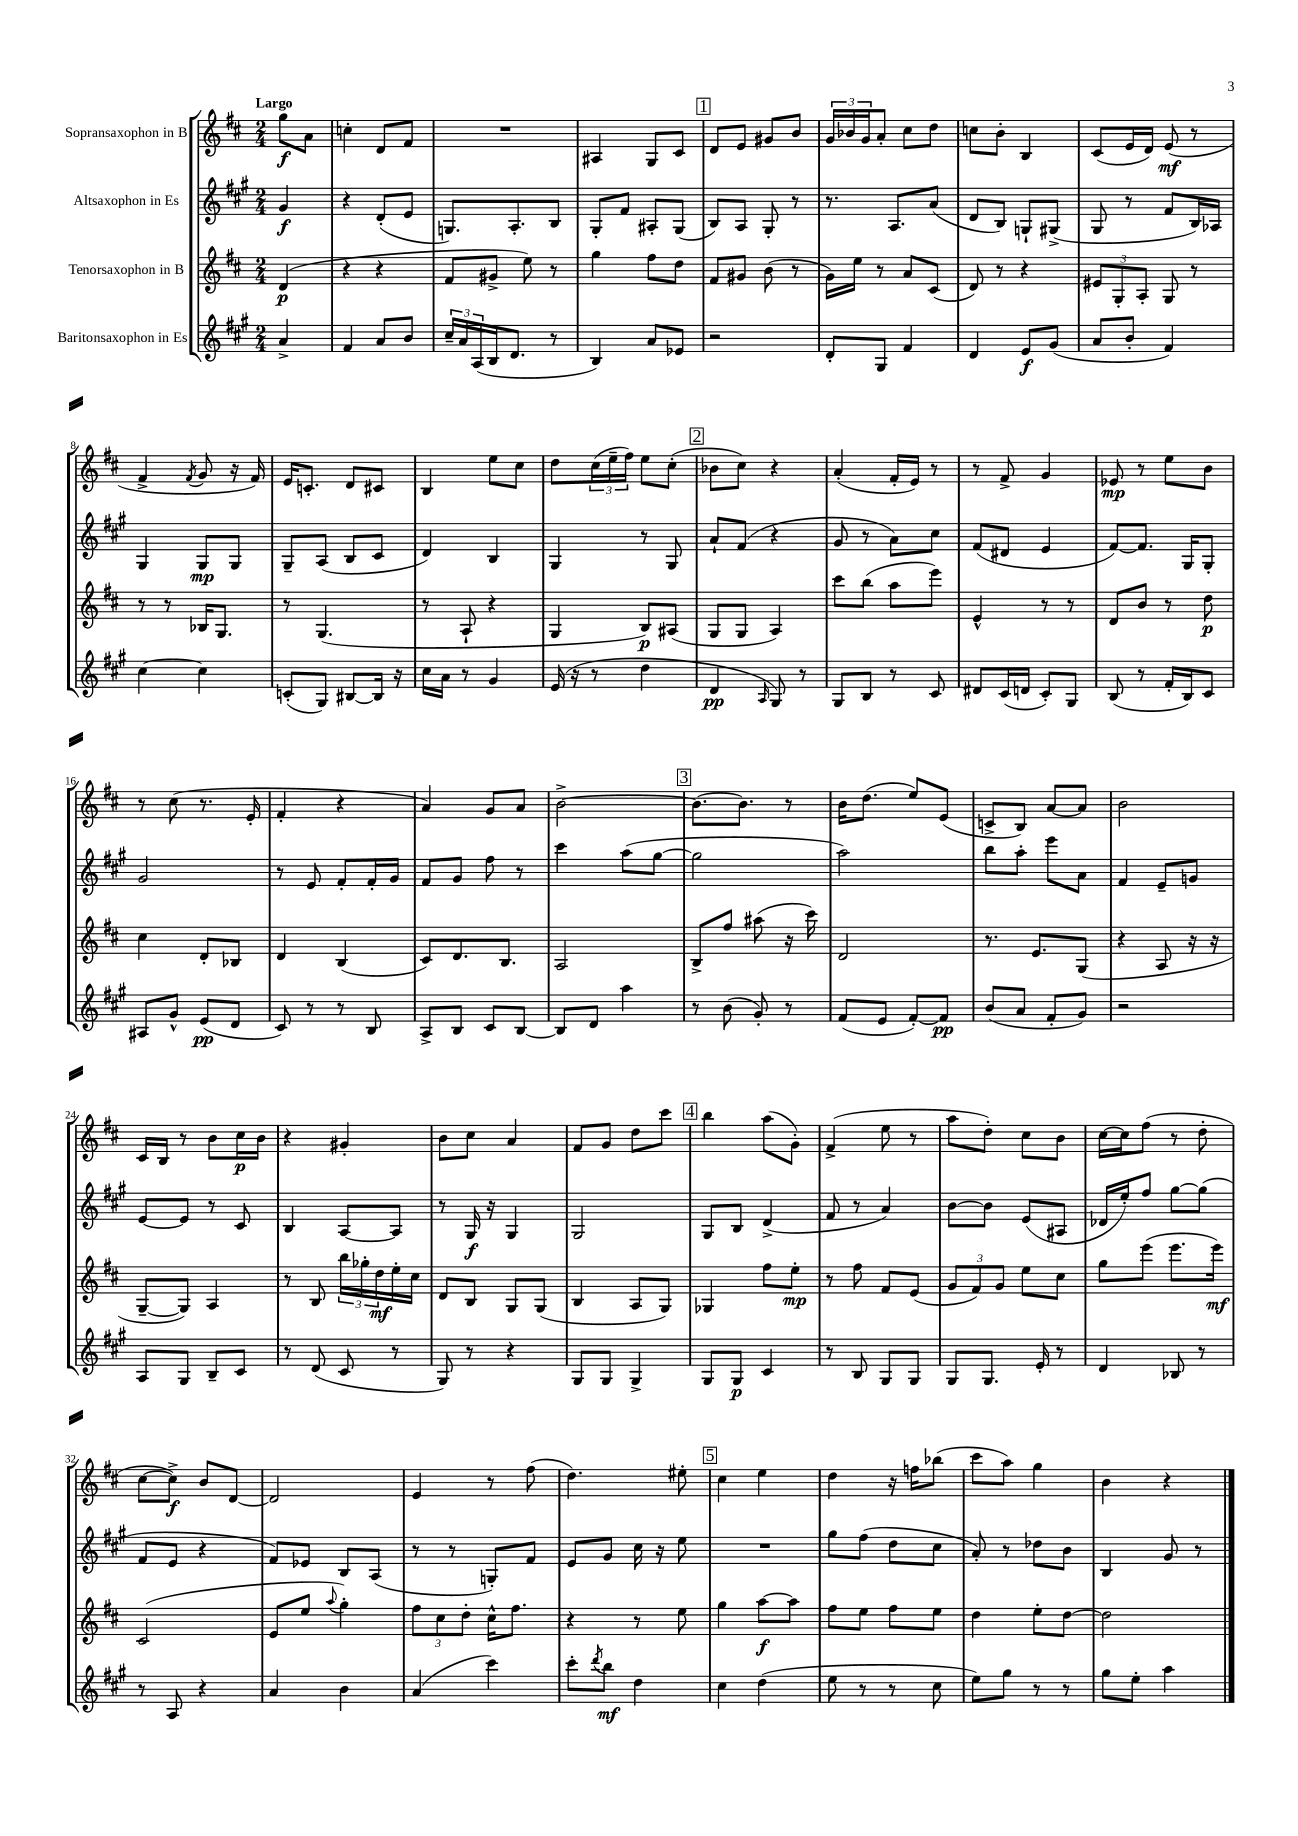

**kern	**dynam	**kern	**dynam	**kern	**dynam	**kern	**dynam
*part4	*part4	*part3	*part3	*part2	*part2	*part1	*part1
*staff4	*staff4	*staff3	*staff3	*staff2	*staff2	*staff1	*staff1
*I"Baritonsaxophon in Es	*	*I"Tenorsaxophon in B	*	*I"Altsaxophon in Es	*	*I"Sopransaxophon in B	*
*clefG2	*	*clefG2	*	*clefG2	*	*clefG2	*
*k[f#c#g#]	*	*k[f#c#]	*	*k[f#c#g#]	*	*k[f#c#]	*
*M2/4	*	*M2/4	*	*M2/4	*	*M2/4	*
=	=	=	=	=	=	=	=
!	!	!	!	!	!	!LO:TX:a:B:t=Largo	!
4a^/	.	(4d/	p	4g#/	f	8gg\L	f
.	.	.	.	.	.	8a\J	.
=1	=1	=1	=1	=1	=1	=1	=1
4f#/	.	4r	.	4r	.	4ccn'\	.
8a/L	.	4r	.	(8d'/L	.	8d/L	.
8b/J	.	.	.	8e/J	.	8f#/J	.
=2	=2	=2	=2	=2	=2	=2	=2
24cc#~/LL	.	8f#/L	.	8.Gn/L)	.	2r	.
24a/	.	.	.	.	.	.	.
(24A/	.	.	.	.	.	.	.
16B/J	.	8g#X^/J	.	.	.	.	.
8.d/J	.	.	.	8.A'/	.	.	.
.	.	8ee\)	.	.	.	.	.
8r	.	8r	.	8B/J	.	.	.
=3	=3	=3	=3	=3	=3	=3	=3
4B/)	.	4gg\	.	8G#'/L	.	4A#X/	.
.	.	.	.	8f#/J	.	.	.
8a/L	.	8ff#\L	.	8A#X'/L	.	8G/L	.
8e-X/J	.	8dd\J	.	(8G#/J	.	8c#/J	.
!!LO:REH:place=s1:t=1
=4	=4	=4	=4	=4	=4	=4	=4
2r	.	8f#/L	.	8B/L)	.	8d/L	.
.	.	8g#X/J	.	8A/J	.	8e/J	.
.	.	(8b\	.	8G#'/	.	8g#X/L	.
.	.	8r	.	8r	.	8b/J	.
=5	=5	=5	=5	=5	=5	=5	=5
8d'/L	.	16g\LL)	.	8.r	.	24g/LL	.
.	.	.	.	.	.	24b-X/	.
.	.	16ee\JJ	.	.	.	.	.
.	.	.	.	.	.	24g/J	.
8G#/J	.	8r	.	.	.	8a'/J	.
.	.	.	.	8.A/L	.	.	.
4f#/	.	8a/L	.	.	.	8cc#\L	.
.	.	(8c#/J	.	(8a/J	.	8dd\J	.
=6	=6	=6	=6	=6	=6	=6	=6
4d/	.	8d/)	.	8d/L	.	8ccn\L	.
.	.	8r	.	8B/J)	.	8b'\J	.
8e/L	f	4r	.	8Gn`/L	.	4B/	.
(8g#/J	.	.	.	(8G#X^/J	.	.	.
=7	=7	=7	=7	=7	=7	=7	=7
8a/L	.	12e#X/L	.	8G#/	.	(8c#/L	.
.	.	12G'/	.	.	.	.	.
8b'/J	.	.	.	8r	.	16e/L	.
.	.	12A'/J	.	.	.	.	.
.	.	.	.	.	.	16d/JJ)	.
4f#/)	.	8G/	.	8f#/L	.	(8e/	mf
.	.	8r	.	16B/L)	.	8r	.
.	.	.	.	16A-X/JJ	.	.	.
!!LO:LB:g=z
=8	=8	=8	=8	=8	=8	=8	=8
[4cc#\	.	8r	.	4G#/	.	4f#^/	.
.	.	8r	.	.	.	.	.
.	.	.	.	.	.	8qf#/	.
4cc#\]	.	16B-X/KL	.	8G#/L	mp	8g/	.
.	.	8.G/J	.	.	.	.	.
.	.	.	.	8G#/J	.	16r	.
.	.	.	.	.	.	16f#/)	.
=9	=9	=9	=9	=9	=9	=9	=9
(8cn'/L	.	8r	.	8G#~/L	.	16e/KL	.
.	.	.	.	.	.	8.cn'/J	.
8G#/J)	.	(4.G/	.	(8A/J	.	.	.
[8B#X/L	.	.	.	8B/L	.	8d/L	.
16B#/Jk]	.	.	.	8c#/J	.	8c#X/J	.
16r	.	.	.	.	.	.	.
=10	=10	=10	=10	=10	=10	=10	=10
16cc#\LL	.	8r	.	4d/)	.	4B/	.
16a\JJ	.	.	.	.	.	.	.
8r	.	8A`/	.	.	.	.	.
4g#/	.	4r	.	4B/	.	8ee\L	.
.	.	.	.	.	.	8cc#\J	.
=11	=11	=11	=11	=11	=11	=11	=11
(16e/	.	4G/	.	4G#/	.	8dd\L	.
16r	.	.	.	.	.	.	.
8r	.	.	.	.	.	(24cc#\L	.
.	.	.	.	.	.	24ee~\	.
.	.	.	.	.	.	24ff#\JJ)	.
4dd\	.	8B/L)	p	8r	.	8ee\L	.
.	.	(8A#X/J	.	8G#/	.	(8cc#'\J	.
!!LO:REH:place=s1:t=2
=12	=12	=12	=12	=12	=12	=12	=12
4d/	pp	8G/L	.	8a`/L	.	8b-X\L	.
.	.	8G/J	.	(8f#/J	.	8cc#\J)	.
16qqA/	.	.	.	.	.	.	.
8G#/)	.	4A/)	.	4r	.	4r	.
8r	.	.	.	.	.	.	.
=13	=13	=13	=13	=13	=13	=13	=13
8G#/L	.	8ccc#\L	.	8g#/	.	(4a'/	.
8B/J	.	(8bb\J	.	8r	.	.	.
8r	.	8aa\L	.	8a\L)	.	16f#'/LL	.
.	.	.	.	.	.	16e/JJ)	.
8c#/	.	8eee\J)	.	8cc#\J	.	8r	.
=14	=14	=14	=14	=14	=14	=14	=14
8d#X/L	.	4e^^/	.	(8f#/L	.	8r	.
(16c#/L	.	.	.	8d#X/J	.	8f#^/	.
16dn/JJ	.	.	.	.	.	.	.
8c#'/L)	.	8r	.	4e/	.	4g/	.
8G#/J	.	8r	.	.	.	.	.
=15	=15	=15	=15	=15	=15	=15	=15
(8B/	.	8d/L	.	[8f#/L)	.	8e-X/	mp
8r	.	8b/J	.	8.f#/J]	.	8r	.
16f#'/LL	.	8r	.	.	.	8ee\L	.
16B/J)	.	.	.	16G#/KL	.	.	.
8c#/J	.	8dd\	p	8G#'/J	.	8b\J	.
!!LO:LB:g=z
=16	=16	=16	=16	=16	=16	=16	=16
8A#X/L	.	4cc#\	.	2g#/	.	8r	.
8g#^^/J	.	.	.	.	.	(8cc#\	.
(8e/L	pp	8d'/L	.	.	.	8.r	.
8d/J	.	8B-X/J	.	.	.	.	.
.	.	.	.	.	.	16e'/	.
=17	=17	=17	=17	=17	=17	=17	=17
8c#/)	.	4d/	.	8r	.	4f#'/	.
8r	.	.	.	8e/	.	.	.
8r	.	(4B/	.	8f#'/L	.	4r	.
8B/	.	.	.	16f#'/L	.	.	.
.	.	.	.	16g#/JJ	.	.	.
=18	=18	=18	=18	=18	=18	=18	=18
8A^/L	.	8c#/L)	.	8f#/L	.	4a/)	.
8B/J	.	8.d/	.	8g#/J	.	.	.
8c#/L	.	.	.	8ff#\	.	8g/L	.
.	.	8.B/J	.	.	.	.	.
[8B/J	.	.	.	8r	.	8a/J	.
=19	=19	=19	=19	=19	=19	=19	=19
8B/L]	.	2A/	.	4ccc#\	.	[2b^\	.
8d/J	.	.	.	.	.	.	.
4aa\	.	.	.	(8aa\L	.	.	.
.	.	.	.	[8gg#\J	.	.	.
!!LO:REH:place=s1:t=3
=20	=20	=20	=20	=20	=20	=20	=20
8r	.	8B^/L	.	2gg#\]	.	8.b\L_	.
(8b\	.	8ff#/J	.	.	.	.	.
.	.	.	.	.	.	8.b\J]	.
8g#'/)	.	(8aa#X\	.	.	.	.	.
8r	.	16r	.	.	.	8r	.
.	.	16ccc#\)	.	.	.	.	.
=21	=21	=21	=21	=21	=21	=21	=21
(8f#/L	.	2d/	.	2aa\)	.	16b\KL	.
.	.	.	.	.	.	(8.dd\J	.
8e/J	.	.	.	.	.	.	.
[8f#'/L)	.	.	.	.	.	8ee/L)	.
8f#/J]	pp	.	.	.	.	(8e/J	.
=22	=22	=22	=22	=22	=22	=22	=22
(8b/L	.	8.r	.	8bb\L	.	8cn^/L	.
8a/J	.	.	.	8aa'\J	.	8B/J)	.
.	.	8.e/L	.	.	.	.	.
8f#'/L	.	.	.	8eee\L	.	[8a/L	.
8g#/J)	.	(8G/J	.	8a\J	.	8a/J]	.
=23	=23	=23	=23	=23	=23	=23	=23
2r	.	4r	.	4f#/	.	2b\	.
.	.	8A/	.	8e~/L	.	.	.
.	.	16r	.	8gn/J	.	.	.
.	.	16r	.	.	.	.	.
!!LO:LB:g=z
=24	=24	=24	=24	=24	=24	=24	=24
8A/L	.	[8G~/L	.	[8e/L	.	16c#/LL	.
.	.	.	.	.	.	16B/JJ	.
8G#/J	.	8G/J])	.	8e/J]	.	8r	.
8B~/L	.	4A/	.	8r	.	8b\L	.
8c#/J	.	.	.	8c#/	.	16cc#\L	p
.	.	.	.	.	.	16b\JJ	.
=25	=25	=25	=25	=25	=25	=25	=25
8r	.	8r	.	4B/	.	4r	.
(8d/	.	8B/	.	.	.	.	.
8c#/	.	24bb\LL	.	[8A/L	.	4g#X'/	.
.	.	24gg-X'\	.	.	.	.	.
.	.	24dd\	mf	.	.	.	.
8r	.	16ee'\	.	8A/J]	.	.	.
.	.	16cc#\JJ	.	.	.	.	.
=26	=26	=26	=26	=26	=26	=26	=26
8G#/)	.	8d/L	.	8r	.	8b\L	.
8r	.	8B/J	.	16G#/	f	8cc#\J	.
.	.	.	.	16r	.	.	.
4r	.	8G/L	.	4G#/	.	4a/	.
.	.	(8G/J	.	.	.	.	.
=27	=27	=27	=27	=27	=27	=27	=27
8G#/L	.	4B/	.	2G#/	.	8f#/L	.
8G#/J	.	.	.	.	.	8g/J	.
4G#^/	.	8A/L	.	.	.	8dd\L	.
.	.	8G/J)	.	.	.	8ccc#\J	.
!!LO:REH:place=s1:t=4
=28	=28	=28	=28	=28	=28	=28	=28
8G#/L	.	4G-X/	.	8G#/L	.	4bb\	.
8G#/J	p	.	.	8B/J	.	.	.
4c#/	.	8ff#\L	.	(4d^/	.	(8aa\L	.
.	.	8ee'\J	mp	.	.	8g'\J)	.
=29	=29	=29	=29	=29	=29	=29	=29
8r	.	8r	.	8f#/	.	(4f#^/	.
8B/	.	8ff#\	.	8r	.	.	.
8G#/L	.	8f#/L	.	4a/)	.	8ee\	.
8G#/J	.	(8e/J	.	.	.	8r	.
=30	=30	=30	=30	=30	=30	=30	=30
8G#/L	.	12g/L	.	[8b\L	.	8aa\L	.
.	.	12f#/)	.	.	.	.	.
8.G#/J	.	.	.	8b\J]	.	8dd'\J)	.
.	.	12g/J	.	.	.	.	.
.	.	8ee\L	.	(8e/L	.	8cc#\L	.
16e'/	.	.	.	.	.	.	.
8r	.	8cc#\J	.	8A#X/J	.	8b\J	.
=31	=31	=31	=31	=31	=31	=31	=31
4d/	.	8gg\L	.	16d-X/LL	.	[16cc#\LL	.
.	.	.	.	16ee'/J)	.	16cc#\J]	.
.	.	(8eee\J	.	8ff#/J	.	(8ff#\J	.
8B-X/	.	8.eee\L	.	[8gg#\L	.	8r	.
8r	.	.	.	(8gg#\J]	.	8dd'\	.
.	.	16eee\Jk)	mf	.	.	.	.
!!LO:LB:g=z
=32	=32	=32	=32	=32	=32	=32	=32
8r	.	(2c#/	.	8f#/L	.	[8cc#\L	.
8A/	.	.	.	8e/J	.	8cc#^\J])	f
4r	.	.	.	4r	.	8b/L	.
.	.	.	.	.	.	[8d/J	.
=33	=33	=33	=33	=33	=33	=33	=33
4a/	.	8e/L	.	8f#/L)	.	2d/]	.
.	.	8ee/J	.	8e-X/J	.	.	.
.	.	8qqaa/	.	.	.	.	.
4b\	.	4gg'\)	.	8B/L	.	.	.
.	.	.	.	(8A/J	.	.	.
=34	=34	=34	=34	=34	=34	=34	=34
(4a/	.	12ff#\L	.	8r	.	4e/	.
.	.	12cc#\	.	.	.	.	.
.	.	.	.	8r	.	.	.
.	.	12dd'\J	.	.	.	.	.
4ccc#\)	.	16cc#^^\KL	.	8Gn'/L)	.	8r	.
.	.	8.ff#\J	.	.	.	.	.
.	.	.	.	8f#/J	.	(8ff#\	.
=35	=35	=35	=35	=35	=35	=35	=35
8ccc#'\L	.	4r	.	8e/L	.	4.dd\)	.
8qddd/	.	.	.	.	.	.	.
8bb\J	mf	.	.	8g#/J	.	.	.
4dd\	.	8r	.	16cc#\	.	.	.
.	.	.	.	16r	.	.	.
.	.	8ee\	.	8ee\	.	8ee#X'\	.
!!LO:REH:place=s1:t=5
=36	=36	=36	=36	=36	=36	=36	=36
4cc#\	.	4gg\	.	2r	.	4cc#\	.
(4dd\	.	[8aa\L	f	.	.	4ee\	.
.	.	8aa\J]	.	.	.	.	.
=37	=37	=37	=37	=37	=37	=37	=37
8ee\	.	8ff#\L	.	8gg#\L	.	4dd\	.
8r	.	8ee\J	.	(8ff#\J	.	.	.
8r	.	8ff#\L	.	8dd\L	.	16r	.
.	.	.	.	.	.	16ffn\KL	.
8cc#\	.	8ee\J	.	8cc#\J	.	(8bb-X\J	.
=38	=38	=38	=38	=38	=38	=38	=38
8ee\L)	.	4dd\	.	8a'/)	.	8ccc#\L	.
8gg#\J	.	.	.	8r	.	8aa\J)	.
8r	.	8ee'\L	.	8dd-X\L	.	4gg\	.
8r	.	[8dd\J	.	8b\J	.	.	.
=39	=39	=39	=39	=39	=39	=39	=39
8gg#\L	.	2dd\]	.	4B/	.	4b\	.
8ee'\J	.	.	.	.	.	.	.
4aa\	.	.	.	8g#/	.	4r	.
.	.	.	.	8r	.	.	.
==	==	==	==	==	==	==	==
*-	*-	*-	*-	*-	*-	*-	*-
